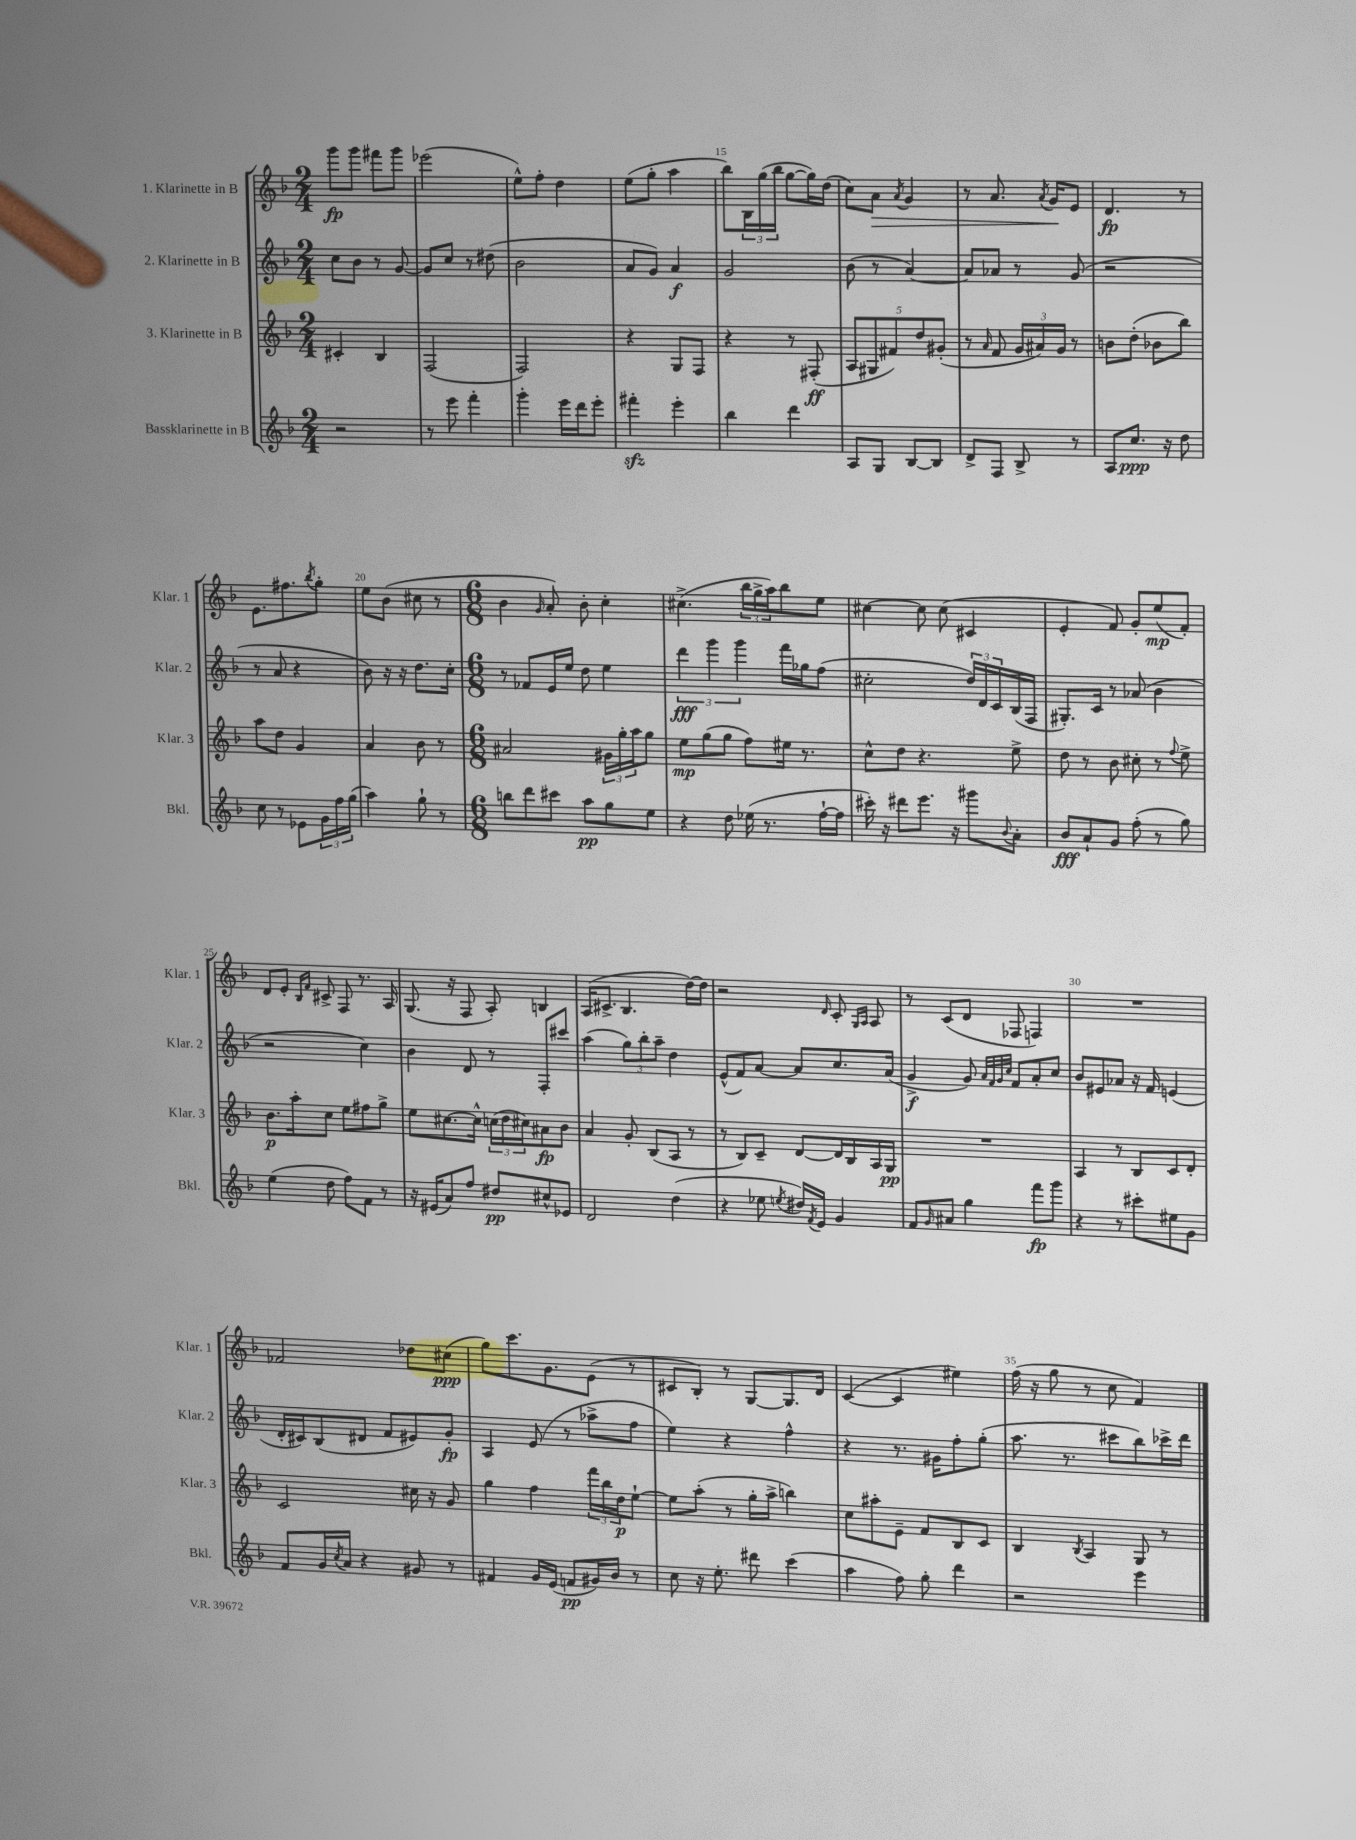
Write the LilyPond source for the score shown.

<<
\new StaffGroup <<
\new Staff = "s0" \with { instrumentName = "1. Klarinette in B" shortInstrumentName = "Klar. 1" } {
    \clef treble \key f \major \numericTimeSignature \time 2/4
    g'''8\fp g'''8 fis'''8 g'''8 |
    ees'''2( |
    e''8-^) f''8-. d''4 |
    e''8( g''8-. a''4 |
    bes''8) \tuplet 3/2 { bes16 g''16( bes''16 } g''8~ g''16) d''16( |
    c''8) a'8\> \acciaccatura { a'8 } g'4 |
    r8 a'8. \acciaccatura { a'8 } g'16\! e'8 |
    d'4.\fp r8 |
    e'8. fis''8. \acciaccatura { bes''8 } g''8-. |
    e''8 bes'8( cis''8 r8 |
    \numericTimeSignature \time 6/8 bes'4 \grace { g'16 } a'8-.) bes'8-. c''4-. |
    cis''4.->( \tuplet 3/2 { bes''16 g''16-> a''16) } bes''8 e''8 |
    cis''4~ cis''8 cis''8( cis'4 |
    e'4-. f'8) g'8-. e''8\mp( f'8-.) |
    d'8 e'8-. \grace { bes16 f'16 } cis'8-> f8 r8. a16 |
    g8.( r16 f8 a8-.) b4 |
    a16( cis'8.-> bes4. d''16~) d''16 |
    r2 \grace { d'16 } c'8-. \grace { g16 a16 } a8 |
    r8 c'8( d'8 fes8 f4) |
    R2. |
    fes'2 des''8 cis''8\ppp( |
    g''8) c'''8. g'8. e'8( r8 |
    cis'8 bes8-.) r8 g8~ g8. d'16 |
    c'4~( c'4 eis''4) |
    f''16( r16 g''8 r8 c''8 f'4) \bar "|." |
}
\new Staff = "s1" \with { instrumentName = "2. Klarinette in B" shortInstrumentName = "Klar. 2" } {
    \clef treble \key f \major \numericTimeSignature \time 2/4
    c''8 bes'8 r8 g'8~ |
    g'8 c''8 r8 dis''8( |
    bes'2 |
    a'8 g'8) a'4\f |
    g'2 |
    bes'8( r8 a'4~) |
    a'8 aes'8 r8 g'8( |
    r2 |
    r8 a'8 r4 |
    bes'8) r16 r16 d''8. c''16-. |
    \numericTimeSignature \time 6/8 r8 fes'8 e'16 e''16 d''8 e''4 |
    \tuplet 3/2 { d'''4\fff g'''4 g'''4 } f'''16 ges''16 f''8( |
    cis''2-. \tuplet 3/2 { d''16) d'16 c'16 } bes16( f16 |
    gis8.-.) c'16 r8 aes'8( bes'4 |
    r2 c''4) |
    bes'4 d'8 r8 f8-. cis'''8 |
    a''4( \tuplet 3/2 { g''8) bes''8-. a''8-- } d''4 |
    e'8-^( f'8) a'8~ a'8 c''8. a'16( |
    g'4->\f g'8) \grace { a'32 f'32 g'32 c''32 } f'8 a'8-. c''8 |
    bes'8 eis'8 aes'8 r16 f'16 e'4( |
    d'16-. cis'16) bes8( dis'8 f'8 eis'8) g'8-.\fp |
    a4 e'8( r8 aes''8-> f''8 |
    e''4) r4 f''4-^ |
    r4 r8. gis'16 f''8-. g''8-.( |
    a''8. r8. cis'''8 bes''8) ces'''16-> d'''16 \bar "|." |
}
\new Staff = "s2" \with { instrumentName = "3. Klarinette in B" shortInstrumentName = "Klar. 3" } {
    \clef treble \key f \major \numericTimeSignature \time 2/4
    cis'4-. bes4 |
    f2( |
    f2) |
    r4 g8 f8 |
    r4 r8 fis8-.\ff( |
    \tuplet 5/4 { a8 gis8 fis'8) d''8 gis'8-.( } |
    r8 \grace { a'16 } f'8 \tuplet 3/2 { g'16 ais'16) g'16 } r8 |
    b'8 d''8-.( bes'8 bes''8) |
    a''8 d''8 g'4 |
    a'4 bes'8 r8 |
    \numericTimeSignature \time 6/8 ais'2 \tuplet 3/2 { gis'16 g''16-. a''16 } g''8 |
    e''8\mp g''8( g''8 f''8) eis''16 r8. |
    c''8-^ d''8 r4. e''8-> |
    d''8 r8 bes'8 cis''8-. r8 \appoggiatura { f''8 } e''8-> |
    bes'8.\p a''16-. c''8 e''8 fis''8 g''8-> |
    e''8 cis''8.~ cis''16-^ \tuplet 3/2 { c''16( d''16 cis''16) } ais'8\fp bes'8 |
    a'4 g'8-. bes8( a8 r8 |
    r8 bes8) c'8-- d'8~ d'16 bes16 a16 g16\pp |
    R2. |
    a4 r8 bes8 c'8 d'8-. |
    c'2 cis''16 r16 g'8 |
    g''4 f''4 \tuplet 3/2 { f'''16 bes''16 d''16\p } e''8~-! |
    e''8 a''8-.( r8 g''16-. a''16-> b''4) |
    c''8 ais''8-. e'8-- f'8 bes8 c'8 |
    bes4 \acciaccatura { bes8 } a4 g8 r8 \bar "|." |
}
\new Staff = "s3" \with { instrumentName = "Bassklarinette in B" shortInstrumentName = "Bkl." } {
    \clef treble \key f \major \numericTimeSignature \time 2/4
    r2 |
    r8 e'''8 f'''4-. |
    g'''4-. e'''16 d'''16 e'''8-. |
    fis'''4-.\sfz e'''4-. |
    bes''4 d'''4 |
    a8 g8 bes8~ bes8 |
    d'8-> f8 bes8-> r8 |
    a8 c''8.\ppp r16 d''8 |
    c''8 r8 ees'8 \tuplet 3/2 { g'16 f''16 g''16( } |
    a''4) g''8-! r8 |
    \numericTimeSignature \time 6/8 b''8 d'''8 cis'''8 a''8\pp g''8 e''8 |
    r4 d''8 ees''16( r8. f''16~-! f''16 |
    cis'''16-.) r16 dis'''8 e'''8. r16 gis'''8 \appoggiatura { bes'8 } a'8-. |
    bes'8\fff a'8-! g'8 f''8-.( r8 g''8) |
    e''4( d''8 f''8) f'8 r8 |
    r16 eis'16( a'8) f''8 dis''8\pp cis''8-^ ees'8 |
    d'2 d''4( |
    r4 ees''8 \acciaccatura { e''8 } dis''16) \acciaccatura { f'8 } e'16 g'4 |
    f'8 \grace { g'16 } ais'8 g''4 f'''8\fp g'''8 |
    r4 r8 cis'''8-. eis''8 g'8 |
    f'8 g'16 \acciaccatura { c''8 } a'16 r4 gis'8 r8 |
    fis'4 g'16 e'16( f'8\pp gis'16) bes'16 r8 |
    c''8 r16 e''8.-. dis'''8 c'''4( |
    a''4 f''8) g''8-. d'''4 |
    r2 e'''4 \bar "|." |
}
>>
>>
\layout { \context { \Score currentBarNumber = #11 \override BarNumber.break-visibility = ##(#f #t #t) barNumberVisibility = #(every-nth-bar-number-visible 5) } }
